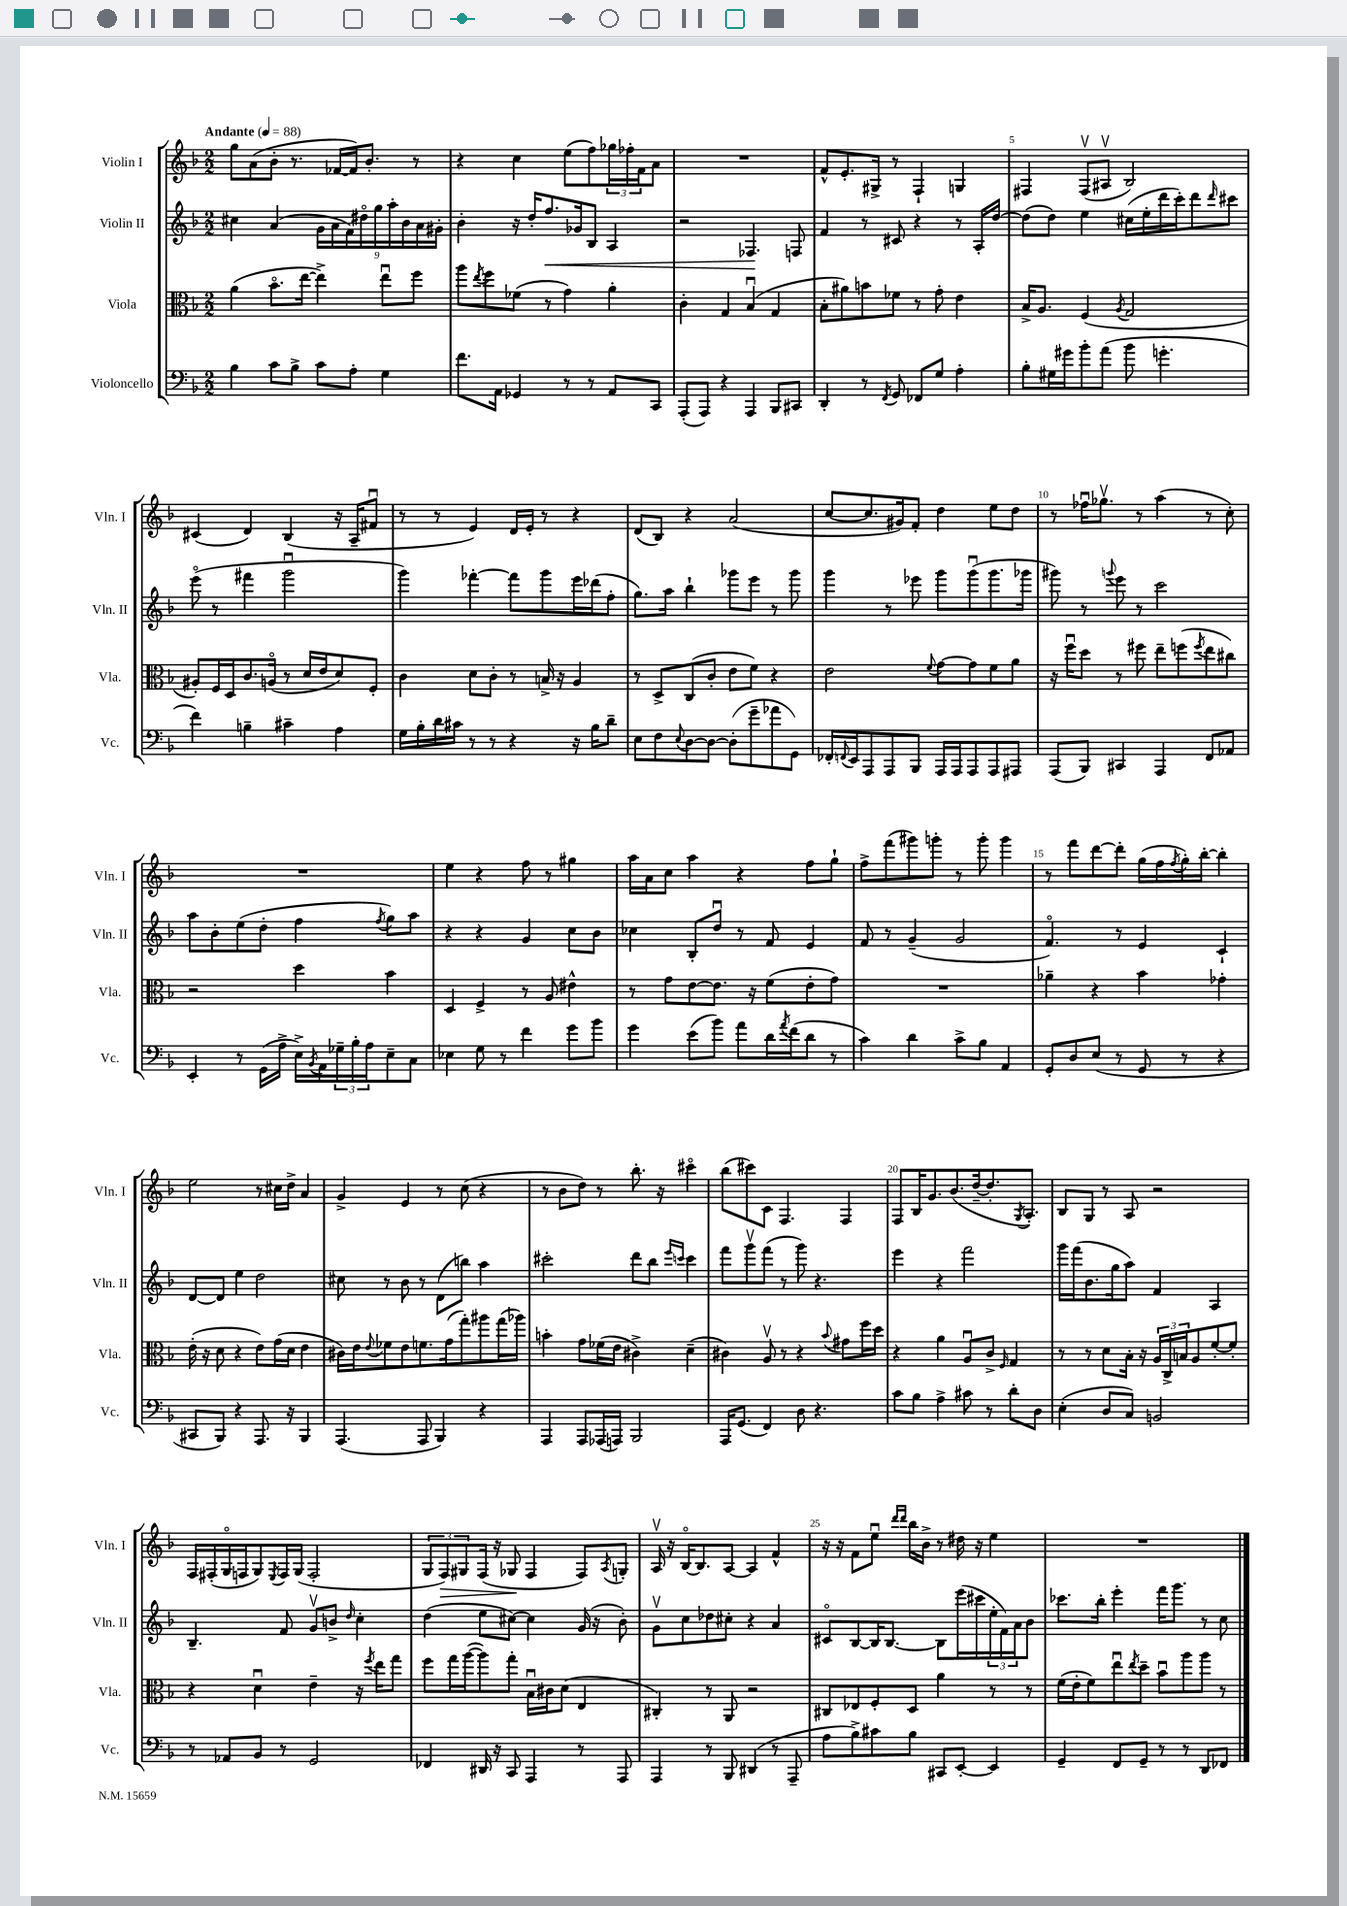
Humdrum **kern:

**kern	**kern	**kern	**dynam	**kern	**dynam
*part4	*part3	*part2	*part2	*part1	*part1
*staff4	*staff3	*staff2	*staff2	*staff1	*staff1
*I"Violoncello	*I"Viola	*I"Violin II	*	*I"Violin I	*
*I'Vc.	*I'Vla.	*I'Vln. II	*	*I'Vln. I	*
*clefF4	*clefC3	*clefG2	*	*clefG2	*
*k[b-]	*k[b-]	*k[b-]	*	*k[b-]	*
*M2/2	*M2/2	*M2/2	*	*M2/2	*
*MM88	*MM88	*MM88	*	*MM88	*
=1	=1	=1	=1	=1	=1
!	!	!	!	!LO:TX:a:B:t=Andante	!
4B-\	(4a\	4cc#X\	.	8gg\L	.
.	.	.	.	(8a\	.
8c\L	8.b-\L	(4a/	.	8b-'\J	.
8B-^\J	.	.	.	8.r	.
.	[16ee\Jk	.	.	.	.
8c\L	4ee^\])	18g\LL	.	.	.
.	.	18a\	.	.	.
.	.	.	.	[16f-X/LL	.
.	.	18f\)	.	.	.
8A'\J	.	.	.	16f-/J])	.
.	.	18dd#X\	.	.	.
.	.	.	.	8.b-'/J	.
.	.	18gg\	.	.	.
4G\	8eeu\L	.	.	.	.
.	.	18aa'\	.	.	.
.	.	18b-\	.	.	.
.	8ff\J	.	.	8r	.
.	.	18a\	.	.	.
.	.	18g#X'\JJ	.	.	.
=2	=2	=2	=2	=2	=2
8.f\L	8aa\L	4b-'\	.	4r	.
.	8qee/	.	.	.	.
.	8ff\	.	.	.	.
16AA\Jk	.	.	.	.	.
4GG-X/	(8f-X\J	16r	.	4cc\	.
.	.	16dd'/KL	.	.	.
!	!	!	!LO:HP:b	!	!
.	8r	8.ff/	<	.	.
8r	4g\)	.	.	(8ee\L	.
.	.	16g-X/k	.	.	.
8r	.	8B-/J	.	8ff\)	.
8AA/L	4a'\	4A/	.	24gg-X\L	.
.	.	.	.	24ff-X'\	.
.	.	.	.	24f\J	.
8CC/J	.	.	.	8a\J	.
=3	=3	=3	=3	=3	=3
(8AAA'/L	4c'\	2r	.	1r	.
8AAA/J)	.	.	.	.	.
4r	4G/	.	.	.	.
4AAA/	(4B-u/	4.F-X/	.	.	.
8BBB-/L	4G/	.	.	.	.
8CC#X/J	.	8Fn/	[	.	.
=4	=4	=4	=4	=4	=4
4DD'/	8B-'\L	4f/	.	8f^^/L	.
.	8a#X\)	.	.	8.e'/	.
8r	8bn\	8r	.	.	.
.	.	.	.	16G#X^/Jk	.
8qFF/	.	.	.	.	.
8GG/	8f-X\J	8c#X/	.	8r	.
8FF-X/L	8r	4r	.	4F`/	.
8G/J	8g'\	.	.	.	.
4A'\	4e\	8r	.	4Gn/	.
.	.	16A'/LL	.	.	.
.	.	[16dd/JJ	.	.	.
=5	=5	=5	=5	=5	=5
8B-'\L	16B-^/KL	(8dd\L]	.	4F#X/	.
.	8.A/J	.	.	.	.
16G#X\L	.	8dd\J)	.	.	.
16g#X\J	.	.	.	.	.
8b-'\	(4F/	4ee\	.	(8F#v/L	.
(8a\J	.	.	.	8A#Xv/J	.
.	8qA/	.	.	.	.
8b-\	2G/	(16cc#X\LL	.	2B-/)	.
.	.	16ee'\	.	.	.
4.gn'\	.	16ddd\	.	.	.
.	.	16ccc'\J)	.	.	.
.	.	8ddd\	.	.	.
.	.	16qqddd/	.	.	.
.	.	8ccc#X\J	.	.	.
!!LO:LB:g=z
=6	=6	=6	=6	=6	=6
4f\)	8A#X'/L)	(8eee\	.	(4c#X/	.
.	16F/L	8r	.	.	.
.	16D/J	.	.	.	.
4Bn~\	8.c/	4fff#X\	.	4d/)	.
.	(16An/Jk	.	.	.	.
4c#X~\	8r	2gggu\	.	(4B-/	.
.	16d/LL	.	.	.	.
.	16e/J	.	.	.	.
4A\	8d/)	.	.	16r	.
.	.	.	.	16A~/KL	.
.	8F'/J	.	.	8f#Xu/J	.
=7	=7	=7	=7	=7	=7
16G\LL	4c\	4ggg\)	.	8r	.
16B-'\	.	.	.	.	.
16d\	.	.	.	8r	.
16c#X\JJ	.	.	.	.	.
8r	8d\L	[4fff-X'\	.	4e/)	.
8r	8c'\J	.	.	.	.
4r	8r	8fff-\L]	.	16d/LL	.
.	.	.	.	16e'/JJ	.
.	16Bn^/	8ggg\	.	8r	.
.	16r	.	.	.	.
16r	4A/	16eee\L	.	4r	.
16B-\KL	.	(16ddd-X\J	.	.	.
8d~\J	.	8ff'\J	.	.	.
=8	=8	=8	=8	=8	=8
8E\L	8r	8.gg\L)	.	(8d/L	.
8F\	8D^/L	.	.	8B-/J)	.
.	.	16aa\Jk	.	.	.
8qqE/	.	.	.	.	.
[8D\	(8C/	4bb-`\	.	4r	.
8D\J_	8c'/J	.	.	.	.
(8D'\L]	8e\L	8ggg-X\L	.	(2a/	.
8g~\	8f\J)	8eee\J	.	.	.
8a-X\	4r	8r	.	.	.
8GG\J)	.	8ggg-\	.	.	.
=9	=9	=9	=9	=9	=9
16FF-X'/LL	2e\	4ggg\	.	[8cc/L	.
8qqFFn/	.	.	.	.	.
16EE/J	.	.	.	.	.
8AAA/	.	.	.	8.cc/]	.
8AAA/	.	8r	.	.	.
.	.	.	.	16g#X/k)	.
8BBB-/J	.	8eee-X\	.	8f'/J	.
.	8qqf/	.	.	.	.
16AAA/LL	[8g\L	8ggg\L	.	4dd\	.
16AAA/J	.	.	.	.	.
8AAA/	8g\]	(8gggu\	.	.	.
8AAA/	8f\	8.ggg\	.	8ee\L	.
8AAA#X/J	8a\J	.	.	8dd\J	.
.	.	16ggg-X\Jk	.	.	.
=10	=10	=10	=10	=10	=10
(8AAA/L	16r	8ggg#X\)	.	8r	.
.	16ffu\KL	.	.	.	.
8BBB-/J)	8dd\J	8r	.	16ff-Xu\KL	.
.	.	.	.	8.gg-Xv\J	.
.	.	8qqgggn/	.	.	.
4CC#X/	8r	8eee\	.	.	.
.	8ff#X\	8r	.	8r	.
4AAA/	8ee~\L	2ccc\	.	(4aa\	.
.	(8ffn\	.	.	.	.
.	8qff/	.	.	.	.
8FF/L	8ee\	.	.	8r	.
8AA-X/J	8cc#X\J)	.	.	8cc'\)	.
!!LO:LB:g=z
=11	=11	=11	=11	=11	=11
4EE'/	2r	8aa\L	.	1r	.
.	.	8b-'\	.	.	.
8r	.	(8ee\	.	.	.
(16GG\LL	.	8dd'\J	.	.	.
16A^\JJ	.	.	.	.	.
16E^\LL)	4dd\	4ff\	.	.	.
8qBB-/	.	.	.	.	.
16AA\	.	.	.	.	.
24G-X~\	.	.	.	.	.
24B-'\	.	.	.	.	.
24A\J	.	.	.	.	.
.	.	8qff/	.	.	.
8E~\	4b-\	8gg\L)	.	.	.
8C\J	.	8aa\J	.	.	.
=12	=12	=12	=12	=12	=12
4E-X\	4D/	4r	.	4ee\	.
8G\	4F^/	4r	.	4r	.
8r	.	.	.	.	.
4f\	8r	4g/	.	8ff\	.
.	8A/	.	.	8r	.
8g\L	4e#X^^\	8cc\L	.	4gg#X\	.
8b-\J	.	8b-\J	.	.	.
=13	=13	=13	=13	=13	=13
4g\	8r	4cc-X\	.	16aa\LL	.
.	.	.	.	16a\J	.
.	8g\L	.	.	8cc\J	.
(8e\L	[8e\	8B-'/L	.	4aa\	.
8b-\J)	8.e\J]	8ddu/J	.	.	.
8a\L	.	8r	.	4r	.
.	16r	.	.	.	.
16d\L	(8f\L	8f/	.	.	.
8qa/	.	.	.	.	.
(16f\J	.	.	.	.	.
8d\J	8e'\	4e/	.	8ff\L	.
8r	8g\J)	.	.	8gg`\J	.
=14	=14	=14	=14	=14	=14
4c\)	1r	8f/	.	8ff^\L	.
.	.	8r	.	(8fff\	.
4d\	.	(4g~/	.	8ggg#X\)	.
.	.	.	.	8gggn'\J	.
8c^\L	.	2g/	.	8r	.
8B-\J	.	.	.	8ggg'\	.
4AA/	.	.	.	4ggg\	.
=15	=15	=15	=15	=15	=15
8GG'/L	4a-X~\	4.f/)	.	8r	.
8D/	.	.	.	8fff\L	.
(8E/J	4r	.	.	[8ddd\	.
8r	.	8r	.	8ddd'\J]	.
8GG/	4b-\	4e/	.	(16gg\LL	.
.	.	.	.	16ff\	.
.	.	.	.	8qff/	.
8r	.	.	.	16gg'\)	.
.	.	.	.	[16bb-'\JJ	.
4r	4g-X'\	4c`/	.	4bb-'\]	.
!!LO:LB:g=z
=16	=16	=16	=16	=16	=16
8CC#X/L	(16e'\	[8d/L	.	2ee\	.
.	16r	.	.	.	.
8BBB-/J)	8d\	8d/J]	.	.	.
4r	4r	4ee\	.	.	.
8.AAA/	8e\L)	2dd\	.	8r	.
.	(16g\L	.	.	16cc#X\LL	.
16r	16d\JJ	.	.	16dd^\JJ	.
4BBB-/	4e\	.	.	4a/	.
=17	=17	=17	=17	=17	=17
(4.AAA/	16c#X\LL)	8cc#X\	.	4g^/	.
.	16e\J	.	.	.	.
.	8qqe/	.	.	.	.
.	8f-X\	8r	.	.	.
.	8e\	8b-\	.	4e/	.
8AAA/	8.fn\	8r	.	.	.
4BBB-/)	.	(8d\L	.	8r	.
.	(16g\k	.	.	.	.
.	8gg'\)	8bbn\J)	.	(8cc\	.
4r	8aa#X\	4aa\	.	4r	.
.	(16gg\L	.	.	.	.
.	16aa-X\JJ)	.	.	.	.
=18	=18	=18	=18	=18	=18
4AAA/	4bn'\	2ccc#X'\	.	8r	.
.	.	.	.	8b-\L	.
8AAA/L	8g\L	.	.	8dd\J)	.
(16AAA-X/L	(16f-X\L	.	.	8r	.
16AAAn/JJ)	16e\JJ	.	.	.	.
2BBB-/	4c#X^\)	8ddd\L	.	8.bb-'\	.
.	.	8bb-\J	.	.	.
.	.	.	.	16r	.
.	.	16qqeee/LL	.	.	.
.	.	16qqcccn/JJ	.	.	.
.	(4d~\	4ccc\	.	4ccc#X\	.
=19	=19	=19	=19	=19	=19
16AAA/KL	4c#X\)	8fff\L	.	(8bb-\L	.
(8.GG/J	.	.	.	.	.
.	.	8gggv\	.	8ccc#X\)	.
4FF/)	8Av/	(8fff\J	.	8c\J	.
.	8r	8r	.	4.F/	.
8D\	4r	8ggg\)	.	.	.
4.r	.	4.r	.	.	.
.	8qqb-/	.	.	.	.
.	8g#X\L	.	.	4F/	.
.	16ff\L	.	.	.	.
.	16dd\JJ	.	.	.	.
=20	=20	=20	=20	=20	=20
8c\L	4r	4eee\	.	8F/L	.
8B-\J	.	.	.	16B-/K	.
.	.	.	.	8.g/	.
4A^\	4a\	4r	.	.	.
.	.	.	.	(8.b-/	.
8c#X\	8Au/L	2fff\	.	.	.
.	.	.	.	[16dd~/k	.
8r	8c^/J	.	.	8.dd'/]	.
.	16qqF/	.	.	.	.
8d'\L	4G/	.	.	.	.
.	.	.	.	8qG/	.
.	.	.	.	8.A'/J)	.
8D\J	.	.	.	.	.
=21	=21	=21	=21	=21	=21
(4E'\	8r	16ggg\LL	.	8B-/L	.
.	.	(16fff\J	.	.	.
.	8r	8.b-\	.	8G/J	.
8D/L	8d\L	.	.	8r	.
.	.	16gg\k	.	.	.
8C/J)	16B-'\Jk	8aa\J)	.	8A/	.
.	16r	.	.	.	.
2BBn/	24A/LL	4f/	.	2r	.
.	24C^/	.	.	.	.
.	24Bn/J	.	.	.	.
.	8A/	.	.	.	.
.	[8f'/	4A/	.	.	.
.	8f'/J]	.	.	.	.
!!LO:LB:g=z
=22	=22	=22	=22	=22	=22
8r	4r	4.B-~/	.	16F/LL	.
.	.	.	.	(16F#X'/	.
8AA-X/L	.	.	.	16G/	.
.	.	.	.	16Fn/J	.
8BB-/J	4du\	.	.	8G/)	.
.	.	.	.	8qE/	.
8r	.	8f/	.	16F/L	.
.	.	.	.	(16G/JJ	.
2GG/	4e~\	8gv/L	.	2F'/	.
.	.	8bn^/J	.	.	.
.	.	16qqdd/	.	.	.
.	16r	4cc'\	.	.	.
.	8qff/	.	.	.	.
.	16ee\KL	.	.	.	.
.	8gg\J	.	.	.	.
=23	=23	=23	=23	=23	=23
4FF-X/	8ff\L	(4dd\	.	12G/L	.
!	!	!	!	!	!LO:HP:b
.	.	.	.	12F/)	>
.	16gg\L	.	.	.	.
.	.	.	.	12G#X/	.
.	([16aa\J	.	.	.	.
16DD#X/	8aa\])	8ee\L	.	(16F/Jk	.
16r	.	.	.	16r	.
8CC/	8gg'\J	[8cc#X\J)	.	8G-X/	.
4AAA/	16B-u\LL	4cc#\]	.	4F/	]
.	16c#X\J	.	.	.	.
.	(8d\J	.	.	.	.
8r	4E/	(16g/	.	8F/L)	.
.	.	16r	.	.	.
.	.	.	.	8qA/	.
8AAA/	.	8b-'\)	.	8Gn'/J	.
=24	=24	=24	=24	=24	=24
4AAA/	4C#X'/)	8gv\L	.	16Av/	.
.	.	.	.	16r	.
.	.	8cc\	.	[16B-/KL	.
.	.	.	.	8.B-/]	.
8r	8r	8dd-X\	.	.	.
8BBB-/	8AA/	8cc#X'\J	.	[8A/J	.
(4DD#X/	2r	4r	.	4A/]	.
8r	.	4a/	.	4f^^/	.
8AAA~/	.	.	.	.	.
=25	=25	=25	=25	=25	=25
8A\L	8C#X/L	8c#X/L	.	16r	.
.	.	.	.	16r	.
8B-^\)	8E-X/	[8B-/	.	8f\L	.
8c#X\	8F'/	16B-/K]	.	8eeu\J	.
.	.	[8.B-/J	.	.	.
.	.	.	.	16qqddd/LL	.
.	.	.	.	16qqddd/JJ	.
8B-\J	8D/J	.	.	16bb-\LL	.
.	.	.	.	16b-^\JJ	.
8CC#X/L	4a\	8B-\L]	.	8r	.
[8EE'/J	.	(16eee\L	.	16dd#X\	.
.	.	16ccc#X\	.	16r	.
4EE/]	8r	24ee'\	.	4ee\	.
.	.	24f\)	.	.	.
.	.	24a\J	.	.	.
.	8r	8b-\J	.	.	.
=26	=26	=26	=26	=26	=26
4GG~/	(16f\LL	8.ccc-X\L	.	1r	.
.	16e'\J	.	.	.	.
.	8f\)	.	.	.	.
.	.	16bb-'\Jk	.	.	.
8FF/L	8eeu\	4eee'\	.	.	.
.	8qee/	.	.	.	.
8GG~/J	8dd~\J	.	.	.	.
8r	8b-u\L	16fff\KL	.	.	.
.	.	8.ggg\J	.	.	.
8r	8aa\	.	.	.	.
8DD/L	8aa\J	8r	.	.	.
8FF-X/J	8r	8cc\	.	.	.
==	==	==	==	==	==
*-	*-	*-	*-	*-	*-
